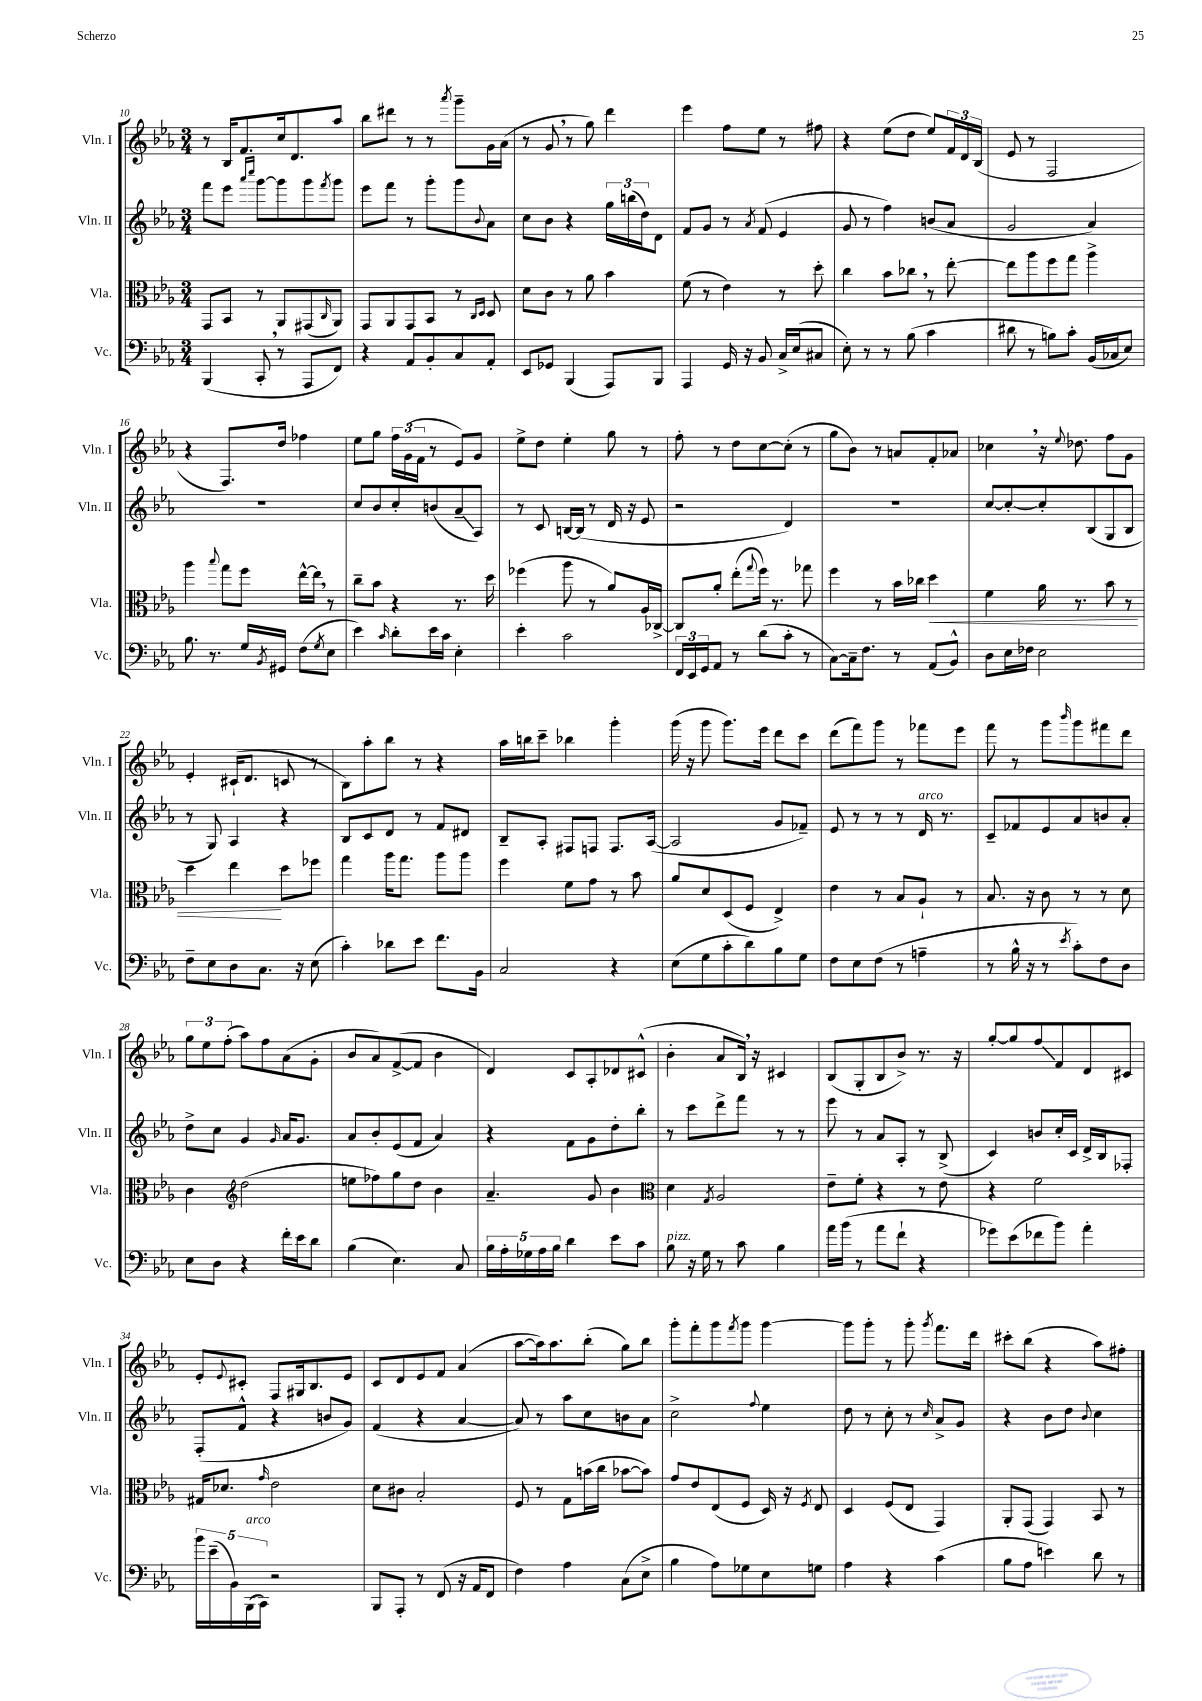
<<
\new StaffGroup <<
\new Staff = "s0" \with { instrumentName = "Vln. I" shortInstrumentName = "Vln. I" } {
    \clef treble \key ees \major \numericTimeSignature \time 3/4
    r8 bes16 f'8. c''16 d'8. aes''8 |
    bes''8 dis'''8 r8 r8 \acciaccatura { aes'''8 } g'''8-- g'16 aes'16( |
    r8 g'8 \breathe r8 g''8) d'''4 |
    ees'''4 f''8 ees''8 r8 fis''8 |
    r4 ees''8( d''8 ees''8) \tuplet 3/2 { f'16 d'16 bes16( } |
    ees'8 r8 f2 |
    r4 f8.) d''16 fes''4 |
    ees''8 g''8 \tuplet 3/2 { f''16 g'16( f'16 } r8 ees'8) g'8 |
    ees''8-> d''8 ees''4-. g''8 r8 |
    f''8-. r8 d''8 c''8~ c''8-.( r8 |
    g''8 bes'8) r8 a'8 f'8-. aes'8 |
    ces''4 \breathe r16 \appoggiatura { ees''8 } des''8. f''8 g'8 |
    ees'4-. cis'16-!( d'8. c'8 r8 |
    bes8) aes''8-. bes''8 r8 r4 |
    aes''16 b''16 c'''8-- bes''4 g'''4-. |
    g'''16( r16 g'''8 g'''8.) ees'''16 d'''8 c'''8 |
    d'''8( f'''8) g'''8 r8 fes'''8 ees'''8 |
    f'''8 r8 g'''8 \grace { bes'''16 } g'''8 fis'''8 d'''8 |
    \tuplet 3/2 { g''8 ees''8 f''8-.( } aes''8) f''8 aes'8( g'8-. |
    bes'8 aes'8) f'8~->( f'8 bes'4 |
    d'4) c'8 aes8-. des'8 cis'8-^( |
    bes'4-. aes'8 bes16) \breathe r16 cis'4 |
    bes8( g8-. bes8 bes'8->) r8. r16 |
    g''8~-. g''8 f''8\glissando f'8 d'8 cis'8 |
    ees'8-. \appoggiatura { ees'8 } cis'8-. f8 gis16 bes8. ees'8 |
    c'8 d'8 ees'8 f'8 aes'4( |
    aes''8~ aes''16) aes''8. bes''8-.( g''8) bes''8 |
    g'''8-. f'''8-. g'''8 \acciaccatura { f'''8 } g'''8 g'''4~ |
    g'''8 g'''8-. r8 g'''8-. \acciaccatura { g'''8 } f'''8. d'''16 |
    cis'''8-. bes''8( r4 aes''8) fis''8-. \bar "|." |
}
\new Staff = "s1" \with { instrumentName = "Vln. II" shortInstrumentName = "Vln. II" } {
    \clef treble \key ees \major \numericTimeSignature \time 3/4
    f'''8 ees'''8 \grace { aes'''16 c''''16 } g'''8~ g'''8 g'''8 \acciaccatura { f'''8 } g'''8 |
    ees'''8 f'''8 r8 g'''8-. g'''8 \appoggiatura { bes'8 } aes'8 |
    c''8 bes'8 r4 \tuplet 3/2 { g''16 b''16( d''16) } d'8 |
    f'8 g'8 r8 \acciaccatura { aes'8 } f'8( ees'4 |
    g'8 r8 f''4) b'8( aes'8 |
    g'2 aes'4) |
    R2. |
    c''8 bes'8 c''8-. b'8( aes'8--\glissando aes8) |
    r8 c'8 b16~ b16( r8 d'16 r16 ees'8 |
    r2 d'4) |
    R2. |
    c''8~ c''8~-. c''8-. bes8( g8 bes8 |
    r8 g8) aes4 r4 |
    bes8 c'8 d'8 r8 f'8 dis'8 |
    bes8-- aes8-. fis8 f8 f8. aes16~( |
    aes2 g'8 fes'8--) |
    ees'8 r8 r8 r8 d'16^\markup { \italic "arco" } r8. |
    c'8-- fes'8 ees'8 aes'8 b'8 aes'8-. |
    d''8-> c''8 g'4 \grace { g'16 } aes'16 g'8. |
    aes'8 bes'8-. ees'8( f'8 aes'4) |
    r4 f'8 g'8 d''8-. bes''8-. |
    r8 c'''8 d'''8-> f'''8 r8 r8 |
    ees'''8 r8 aes'8 aes8-. r8 bes8->( |
    c'4) b'8 c''16-. c'16 d'16-> bes16 fes8-. |
    f8-.( f'8-^ r4 b'8 g'8) |
    f'4( r4 aes'4~ |
    aes'8) r8 aes''8 c''8 b'8 aes'8 |
    c''2-> \appoggiatura { f''8 } ees''4 |
    d''8 r8 c''8-. r8 \grace { c''16 } aes'8-> g'8 |
    r4 bes'8 d''8 \appoggiatura { bes'8 } c''4 \bar "|." |
}
\new Staff = "s2" \with { instrumentName = "Vla." shortInstrumentName = "Vla." } {
    \clef alto \key ees \major \numericTimeSignature \time 3/4
    g,8 bes,8 r8 aes,8 gis,8( \grace { c16 } aes,8) |
    g,8 aes,8 g,8 bes,8 r8 \grace { c16 d16 } d8 |
    d'8 c'8 r8 aes'8 bes'4 |
    f'8( r8 ees'4) r8 d''8-. |
    c''4 bes'8 ces''8 \breathe r8 ees''8~-. |
    ees''8 aes''8 f''8 g''8 aes''4-> |
    aes''4 \appoggiatura { bes''8 } g''8 f''8 ees''16~-^ ees''16 \breathe r8 |
    c''8-- bes'8 r4 r8. d''16 |
    fes''4( aes''8 r8 aes'8) aes16 ces16~-> |
    ces8 aes'8-. ees''8-.( \appoggiatura { g''8 } f''16) r8. ges''8 |
    f''4 r8 bes'16 ces''16 d''4\< |
    f'4 aes'16 r8. bes'8 r8 |
    d''4 ees''4\! d''8 fes''8 |
    g''4 aes''16 g''8. aes''8 aes''8 |
    f''4 f'8 g'8 r8 bes'8 |
    aes'8 d'8 d8( f8 ees4->) |
    ees'4 r8 bes8 aes8-! r8 |
    bes8. r16 c'8 r8 r8 d'8 |
    c'4 \clef treble d''2( |
    e''8 fes''8) g''8 d''8 bes'4 |
    aes'4.-- g'8 bes'4 |
    \clef alto d'4 \acciaccatura { g8 } aes2 |
    ees'8-- f'8-. r4 r8 ees'8 |
    r4 f'2 |
    gis16 des'8. \grace { g'16 } ees'2 |
    d'8 cis'8 bes2-. |
    f8 r8 g8 b'16( c''16 bes'8~ bes'8) |
    g'8 ees'8 ees8( f8 d16) r16 \acciaccatura { f8 } ees8 |
    d4 f8( ees8 g,4) |
    aes,8-. g,8( g,4) bes,8 r8 \bar "|." |
}
\new Staff = "s3" \with { instrumentName = "Vc." shortInstrumentName = "Vc." } {
    \clef bass \key ees \major \numericTimeSignature \time 3/4
    bes,,4( c,8-. \breathe r8 aes,,8 f,8) |
    r4 aes,8 bes,8-. c8 aes,8-. |
    ees,8 ges,8 bes,,4( aes,,8) bes,,8 |
    aes,,4 g,16 r16 bes,8 c16-> ees16( cis8 |
    ees8-.) r8 r8 bes8( c'4 |
    dis'8 r8 b8) c'8-. bes,16( ces16 ees8) |
    bes8. r8. g16 \acciaccatura { bes,8 } gis,16 f8( \acciaccatura { g8 } ees8 |
    ees'4) \grace { c'16 } d'8-. ees'16 c'16 ees4-. |
    ees'4-. c'2 |
    \tuplet 3/2 { f,16 ees,16 g,16 } aes,8 r8 d'8( c'8-. r8 |
    c8~) c16-- f8. r8 aes,8( bes,8-^) |
    d8 ees16 fes16 ees2 |
    f8-- ees8 d8 c8. r16 ees8( |
    c'4-.) des'8 ees'8 f'8. bes,16 |
    c2 r4 |
    ees8( g8 c'8-. d'8) bes8 g8 |
    f8 ees8 f8( r8 a4-- |
    r8 bes16-^ r16 r8 \acciaccatura { ees'8 } c'8-.) f8 d8 |
    ees8 d8 r4 f'16-. ees'16 d'8 |
    bes4( ees4.) c8 |
    \tuplet 5/4 { bes16 aes16-. ges16 aes16 bes16 } d'4 ees'8 c'8 |
    bes8^\markup { \italic "pizz." } r16 g16 r8 c'8 bes4 |
    aes'16 bes'16( r8 aes'8 f'8-! r4 |
    ges'8) ees'8( fes'8 bes'8) aes'4-. |
    \tuplet 5/4 { bes'16 ees'16--( bes,16) bes,,16^\markup { \italic "arco" }( c,16) } r2 |
    bes,,8 aes,,8-. r8 f,8( r16 aes,16 f,8 |
    f4) aes4 c8( ees8-> |
    bes4 aes8) ges8 ees8 g8 |
    aes4 r4 c'4( |
    bes8 aes8 e'4) d'8 r8 \bar "|." |
}
>>
>>
\layout { \context { \Score currentBarNumber = #10 } }
